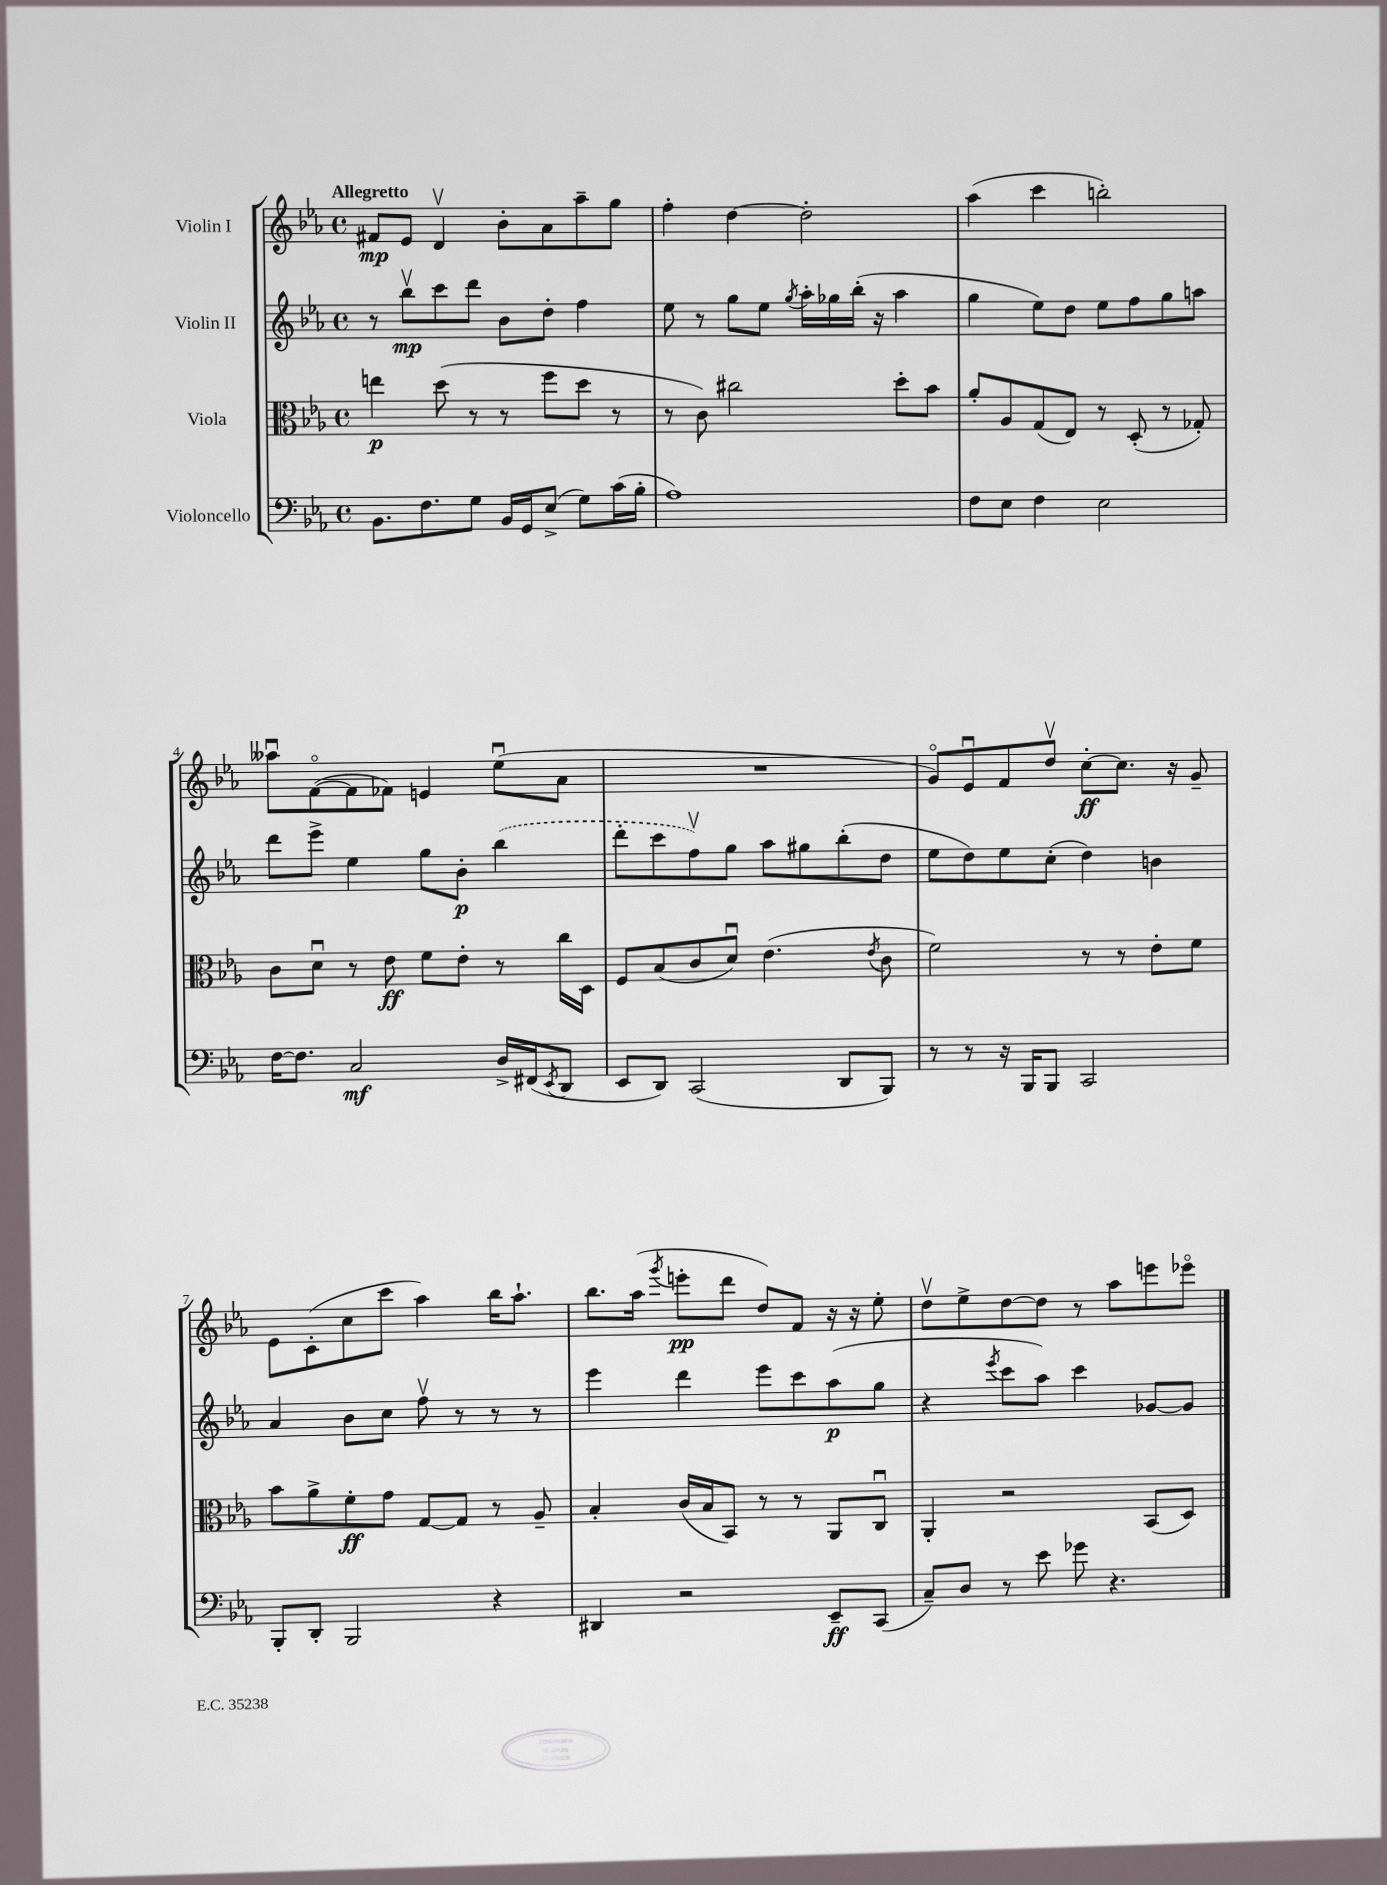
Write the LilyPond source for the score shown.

<<
\new StaffGroup <<
\new Staff = "s0" \with { instrumentName = "Violin I" } {
    \clef treble \key ees \major \defaultTimeSignature \time 4/4 \tempo "Allegretto"
    fis'8\mp ees'8 d'4\upbow bes'8-. aes'8 aes''8-- g''8 |
    f''4-. d''4~ d''2-. |
    aes''4( c'''4 b''2-.) |
    aeses''8\downbow f'8~\flageolet( f'8 fes'8) e'4 ees''8\downbow( aes'8 |
    R1 |
    g'8\flageolet) ees'8\downbow f'8 d''8\upbow c''8~-.\ff c''8. r16 g'8-- |
    ees'8 c'8-.( c''8 c'''8 aes''4) bes''16 aes''8.-! |
    bes''8. aes''16( \acciaccatura { g'''8 } e'''8-.\pp d'''8 d''8) f'8 r16 r16 ees''8-. |
    d''8\upbow ees''8-> d''8~ d''8 r8 aes''8 e'''8 ees'''8\flageolet \bar "|." |
}
\new Staff = "s1" \with { instrumentName = "Violin II" } {
    \clef treble \key ees \major \defaultTimeSignature \time 4/4
    r8 bes''8\upbow\mp c'''8 d'''8 bes'8 d''8-. f''4 |
    ees''8 r8 g''8 ees''8 \acciaccatura { g''8 } aes''16-. ges''16 bes''16-.( r16 aes''4 |
    g''4 ees''8) d''8 ees''8 f''8 g''8 a''8 |
    d'''8 ees'''8-> ees''4 g''8 bes'8-.\p \once \slurDashed bes''4( |
    d'''8-. c'''8 f''8\upbow) g''8 aes''8 gis''8 bes''8-.( d''8 |
    ees''8 d''8) ees''8 c''8-.( d''4) b'4 |
    aes'4 bes'8 c''8 f''8\upbow r8 r8 r8 |
    ees'''4 d'''4 ees'''8 c'''8 aes''8\p( g''8 |
    r4 \acciaccatura { ees'''8 } c'''8 aes''8) c'''4 ges'8~ ges'8 \bar "|." |
}
\new Staff = "s2" \with { instrumentName = "Viola" } {
    \clef alto \key ees \major \defaultTimeSignature \time 4/4
    e''4\p d''8( r8 r8 f''8 d''8 r8 |
    r8 c'8) cis''2 d''8-. bes'8 |
    aes'8-. aes8 g8( ees8) r8 d8-.( r8 ges8-.) |
    c'8 d'8\downbow r8 ees'8\ff f'8 ees'8-. r8 c''16 d16 |
    f8 bes8( c'8 d'8\downbow) ees'4.( \acciaccatura { ees'8 } c'8 |
    f'2) r8 r8 ees'8-. f'8 |
    bes'8 aes'8-> f'8-.\ff g'8 g8~ g8 r8 aes8-- |
    bes4-. c'16( bes16 bes,8) r8 r8 aes,8 c8\downbow |
    aes,4-. r2 bes,8( d8) \bar "|." |
}
\new Staff = "s3" \with { instrumentName = "Violoncello" } {
    \clef bass \key ees \major \defaultTimeSignature \time 4/4
    bes,8. f8. g8 bes,16 g,16 ees8->( g8) c'16( bes16-. |
    aes1) |
    f8 ees8 f4 ees2 |
    f16~ f8. c2\mf d16-> fis,16( \acciaccatura { ees,8 } d,8 |
    ees,8 d,8) c,2( d,8 bes,,8) |
    r8 r8 r16 bes,,16 bes,,8 c,2 |
    bes,,8-. d,8-. bes,,2 r4 |
    dis,4 r2 ees,8--\ff c,8( |
    c8--) d8 r8 ees'8 ges'8 r4. \bar "|." |
}
>>
>>
